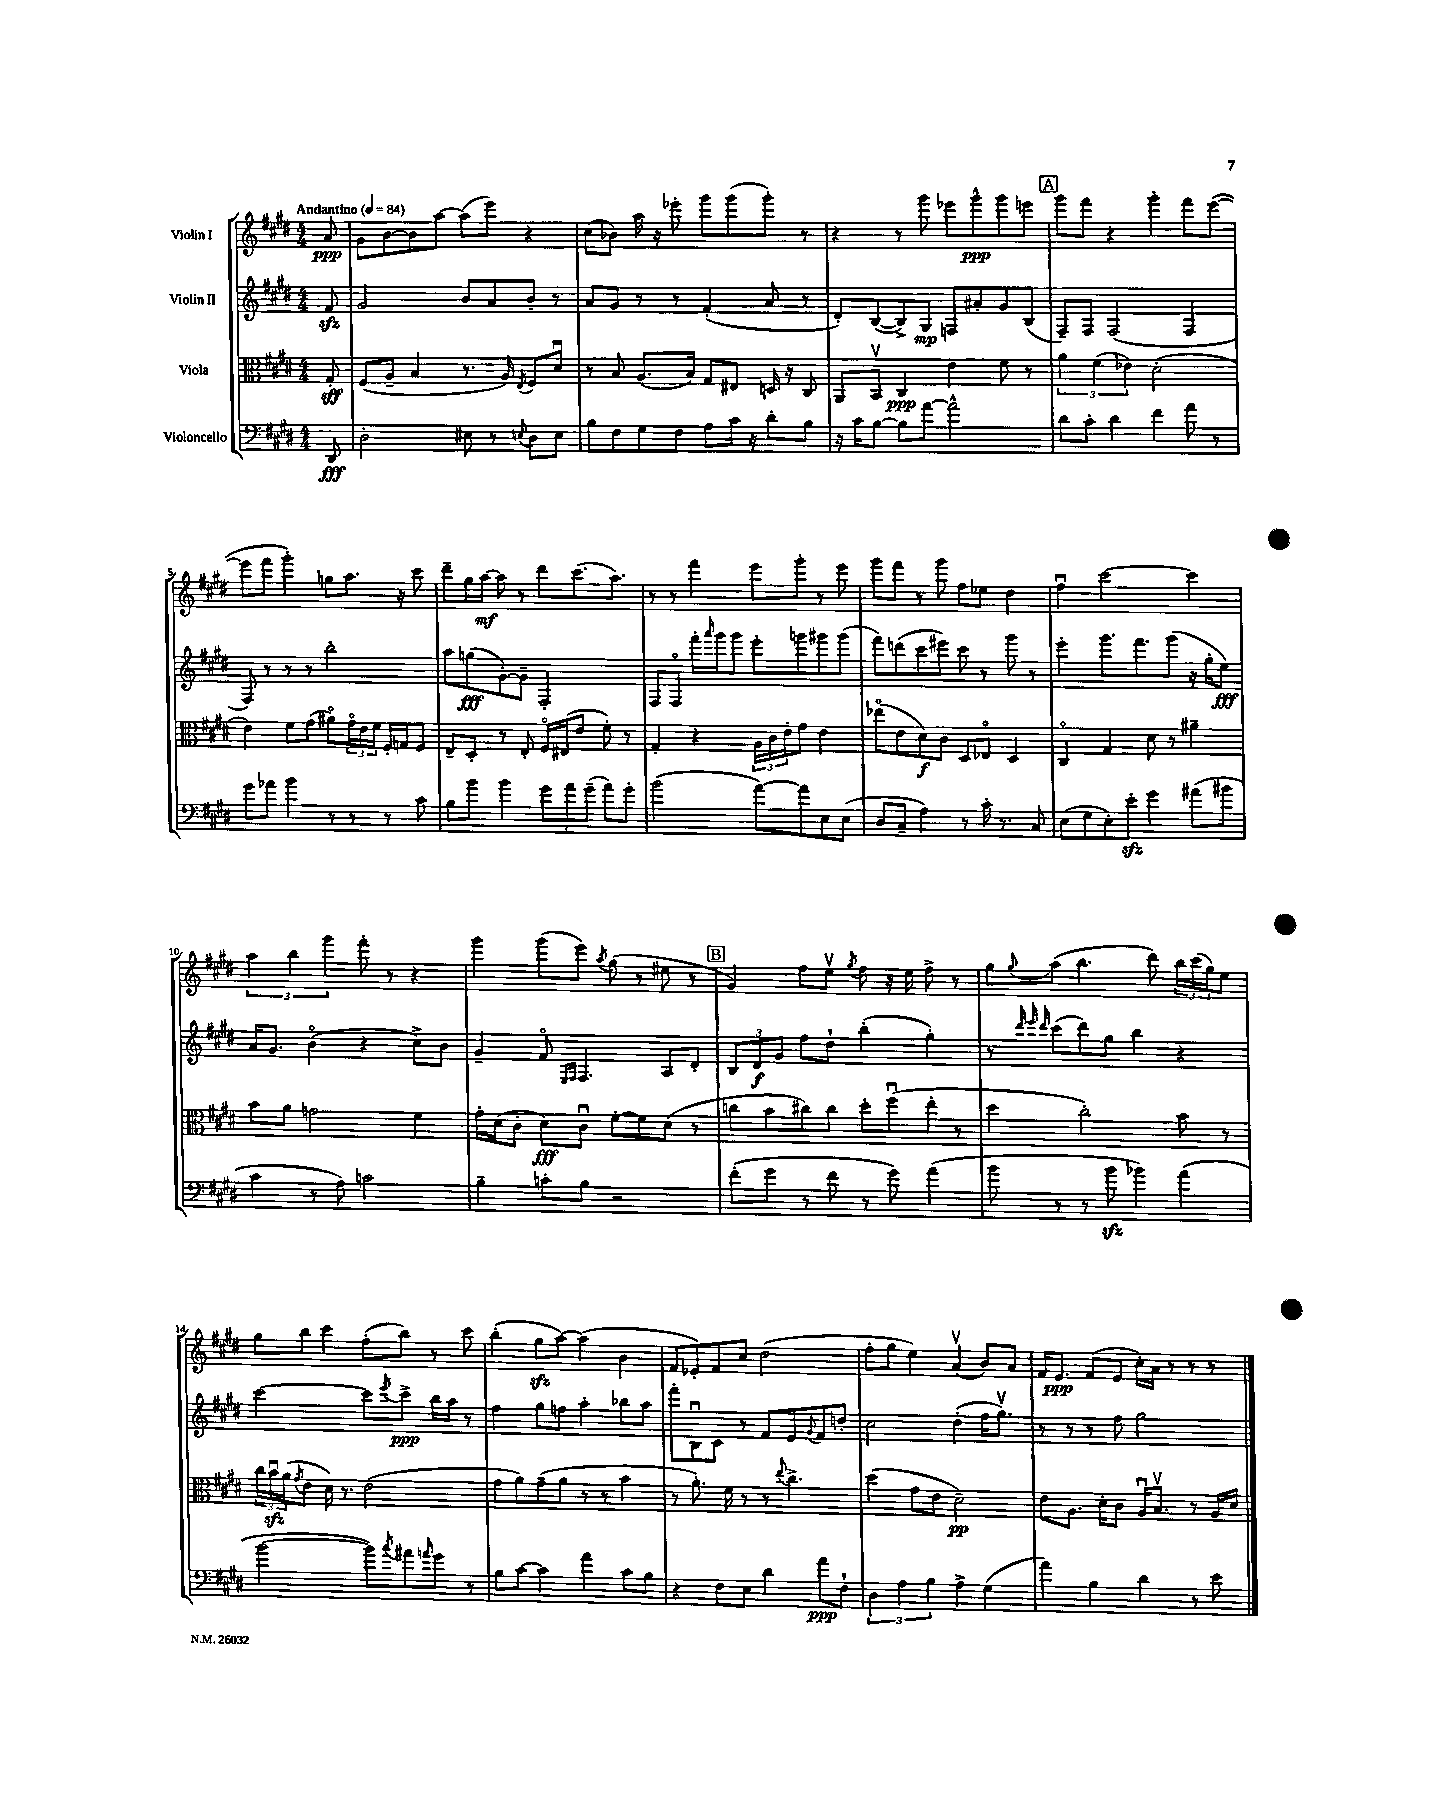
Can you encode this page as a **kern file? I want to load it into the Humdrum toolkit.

**kern	**dynam	**kern	**dynam	**kern	**dynam	**kern	**dynam
*part4	*part4	*part3	*part3	*part2	*part2	*part1	*part1
*staff4	*staff4	*staff3	*staff3	*staff2	*staff2	*staff1	*staff1
*I"Violoncello	*	*I"Viola	*	*I"Violin II	*	*I"Violin I	*
*clefF4	*	*clefC3	*	*clefG2	*	*clefG2	*
*k[f#c#g#d#]	*	*k[f#c#g#d#]	*	*k[f#c#g#d#]	*	*k[f#c#g#d#]	*
*M4/4	*	*M4/4	*	*M4/4	*	*M4/4	*
*MM84	*	*MM84	*	*MM84	*	*MM84	*
=	=	=	=	=	=	=	=
!	!	!	!	!	!	!LO:TX:a:B:t=Andantino	!
8DD#/	fff	8G#'/	sff	8f#zz/	.	8a/	ppp
=1	=1	=1	=1	=1	=1	=1	=1
2D#'\	.	(8F#/L	.	2g#/	.	8g#\L	.
.	.	8A~/J	.	.	.	[8b\	.
.	.	4B/	.	.	.	8b\]	.
.	.	.	.	.	.	[8aa\J	.
8E#X\	.	8.r	.	8b/L	.	(8aa\L]	.
8r	.	.	.	8a/	.	8eee\J)	.
.	.	16A/)	.	.	.	.	.
8qqEn/	.	8qE/	.	.	.	.	.
8D#\L	.	8F#/L	.	8b'/J	.	4r	.
8E\J	.	8d#u/J	.	8r	.	.	.
=2	=2	=2	=2	=2	=2	=2	=2
8B\L	.	8r	.	8a/L	.	(8cc#\L	.
8F#\	.	8B/	.	8g#/J	.	8b-X\J)	.
8G#\	.	(8.A/L	.	8r	.	16aa\	.
.	.	.	.	.	.	16r	.
8F#\J	.	.	.	8r	.	8eee-X'\	.
.	.	16B/Jk)	.	.	.	.	.
8A\L	.	8G#/L	.	(4f#'/	.	8ggg#\L	.
16c#\Jk	.	8E#X/J	.	.	.	(8ggg#\	.
16r	.	.	.	.	.	.	.
8d#'\L	.	16Dn/	.	8a/	.	8ggg#'\J)	.
.	.	16r	.	.	.	.	.
8B\J	.	8C#/	.	8r	.	8r	.
=3	=3	=3	=3	=3	=3	=3	=3
16r	.	8AA/L	.	8d#'/L)	.	4r	.
16c#\KL	.	.	.	.	.	.	.
[8B\J	.	8BBv/J	.	([8B/	.	.	.
8B\L]	.	4C#/	ppp	8B^/])	.	8r	.
[8a\J	.	.	.	8G#/J	mp	8ggg#\	.
2a^^\]	.	4e\	.	8Fn/L	.	8eee-X\L	.
.	.	.	.	8a#X'/	.	8ggg#^^\	ppp
.	.	8f#\	.	8g#/	.	8ggg#\	.
.	.	8r	.	(8B/J	.	8eeen\J	.
!!LO:REH:place=s1:t=A
=4	=4	=4	=4	=4	=4	=4	=4
8d#\L	.	6a\	.	8F#~/L)	.	8ggg#\L	.
8c#'\J	.	.	.	8F#/J	.	8fff#\J	.
.	.	(6f#\	.	.	.	.	.
4d#\	.	.	.	(2F#/	.	4r	.
.	.	6e-X\)	.	.	.	.	.
4f#\	.	(2d#'\	.	.	.	4ggg#'\	.
8a\	.	.	.	4F#/	.	8fff#\L	.
8r	.	.	.	.	.	([8eee\J	.
!!LO:LB:g=z
=5	=5	=5	=5	=5	=5	=5	=5
8g#\L	.	4e\)	.	8F#/)	.	8eee\L]	.
8a-X\J	.	.	.	8r	.	8fff#\J	.
4b\	.	8f#\L	.	8r	.	4ggg#'\)	.
.	.	(8g#\J	.	8r	.	.	.
8r	.	8a#X\L)	.	2bb'\	.	8ggn\L	.
8r	.	24g#\L	.	.	.	8.aa\J	.
.	.	24e\	.	.	.	.	.
.	.	24f#\JJ	.	.	.	.	.
8r	.	16F#'/LL	.	.	.	.	.
.	.	16Gn/J	.	.	.	16r	.
8c#\	.	8F#/J	.	.	.	8ccc#\	.
=6	=6	=6	=6	=6	=6	=6	=6
8B\L	.	8E~/L	.	8aa\L	.	8ddd#~\L	.
8b\J	.	8D#'/J	.	(8ggn\	fff	16gg#\L	.
.	.	.	.	.	.	[16aa\JJ	mf
4b\	.	8r	.	[8g#'\)	.	8aa\]	.
.	.	8E'/	.	8g#~\J]	.	8r	.
12g#\L	.	16F#/LL	.	2F#'/	.	8ddd#\L	.
.	.	(16E#X/J	.	.	.	.	.
12a\	.	.	.	.	.	.	.
.	.	8e/J	.	.	.	(8.ccc#\	.
(12g#~\J	.	.	.	.	.	.	.
8a\L)	.	8f#'\)	.	.	.	.	.
.	.	.	.	.	.	8.aa\J)	.
8g#'\J	.	8r	.	.	.	.	.
=7	=7	=7	=7	=7	=7	=7	=7
(2b\	.	4G#'/	.	8F#/L	.	8r	.
.	.	.	.	8F#/J	.	8r	.
.	.	4r	.	16fff#'\LL	.	4fff#\	.
.	.	.	.	16qqaaa/	.	.	.
.	.	.	.	16ggg#\J	.	.	.
.	.	.	.	8ggg#\J	.	.	.
[8a\L)	.	24A\LL	.	8eee'\L	.	8eee\L	.
.	.	24c#\	.	.	.	.	.
.	.	24e'\J	.	.	.	.	.
8a\]	.	8g#\J	.	8gggn\	.	8ggg#'\J	.
8E\	.	4e\	.	8ggg#X\	.	8r	.
(8E\J	.	.	.	(8ggg#\J	.	8eee\	.
=8	=8	=8	=8	=8	=8	=8	=8
8D#/L	.	(8ee-X\L	.	8fff#\L)	.	8ggg#\L	.
8C#~/J	.	8e\	.	(8dddn\	.	8fff#\J	.
4A\)	.	8d#\)	f	8ccc#\	.	8r	.
.	.	8c#\J	.	8eee#X\J)	.	8ggg#\	.
8r	.	8D#/L	.	8ccc#\	.	8ff#\L	.
16c#'\	.	8E-X/J	.	8r	.	8ee-X\J	.
8.r	.	.	.	.	.	.	.
.	.	4D#/	.	8ggg#\	.	4dd#\	.
8C#/	.	.	.	8r	.	.	.
=9	=9	=9	=9	=9	=9	=9	=9
(8E\L	.	4C#/	.	4eee'\	.	4ff#u\	.
8G#\	.	.	.	.	.	.	.
8E'\)	.	4G#/	.	8.ggg#\L	.	[2ccc#\	.
8ezz'\J	.	.	.	.	.	.	.
.	.	.	.	8.fff#\	.	.	.
4g#\	.	8d#\	.	.	.	.	.
.	.	8r	.	(8ggg#\J	.	.	.
(8a#X\L	.	4a#X~\	.	16r	.	4ccc#\]	.
.	.	.	.	16gg#'\KL	.	.	.
8b#X\J	.	.	.	8ee\J)	fff	.	.
!!LO:LB:g=z
=10	=10	=10	=10	=10	=10	=10	=10
4c#\	.	8b\L	.	16a/KL	.	6aa\	.
.	.	.	.	8.g#/J	.	.	.
.	.	8a\J	.	.	.	.	.
.	.	.	.	.	.	6bb\	.
8r	.	2gn\	.	(4b\	.	.	.
.	.	.	.	.	.	6ggg#\	.
8A\)	.	.	.	.	.	.	.
2cn\	.	.	.	4r	.	8fff#'\	.
.	.	.	.	.	.	8r	.
.	.	4f#\	.	8cc#^\L)	.	4r	.
.	.	.	.	8b\J	.	.	.
=11	=11	=11	=11	=11	=11	=11	=11
4B~\	.	16g#'\LL	.	4g#~/	.	4ggg#\	.
.	.	(16d#\J	.	.	.	.	.
.	.	8c#'\J	.	.	.	.	.
8cn'\L	.	8d#\L)	fff	8f#/	.	(8ggg#\L	.
.	.	.	.	16qqE/LL	.	.	.
.	.	.	.	16qqF#/JJ	.	.	.
8B\J	.	8c#u\J	.	4.F#/	.	8eee\J)	.
.	.	.	.	.	.	8qaa/	.
2r	.	[8f#'\L	.	.	.	(8gg#\	.
.	.	8f#\]	.	.	.	8r	.
.	.	(8d#\J	.	8A/L	.	8ee#X\	.
.	.	8r	.	8d#'/J	.	8r	.
!!LO:REH:place=s1:t=B
=12	=12	=12	=12	=12	=12	=12	=12
(8f#'\L	.	8ccn\L	.	12B/L	.	4g#/)	.
.	.	.	.	12d#/	f	.	.
8g#\J	.	8b\	.	.	.	.	.
.	.	.	.	12g#/J	.	.	.
8r	.	8cc#X\)	.	8ff#\L	.	8ff#\L	.
8f#\	.	8cc#\J	.	8dd#`\J	.	8eev\J	.
.	.	.	.	.	.	8qgg#/	.
8r	.	8dd#'\L	.	(4bb'\	.	8ff#\	.
8g#\)	.	(8ff#u\	.	.	.	16r	.
.	.	.	.	.	.	16ee\	.
(4a\	.	8ee'\J	.	4gg#'\)	.	8ff#^\	.
.	.	8r	.	.	.	8r	.
=13	=13	=13	=13	=13	=13	=13	=13
8b\	.	4dd#\	.	8r	.	8gg#\L	.
.	.	.	.	32qqddd#/	.	.	.
.	.	.	.	32qqeee/	.	.	.
.	.	.	.	32qqddd#/	.	8qqgg#/	.
8r	.	.	.	(8ccc#\L	.	(8aa\J	.
8r	.	2cc#'\)	.	8ddd#\)	.	4.bb\	.
8bzz\	.	.	.	8gg#\J	.	.	.
4b-X\)	.	.	.	4bb\	.	.	.
.	.	.	.	.	.	8ddd#\)	.
(4a\	.	8b\	.	4r	.	24bb\LL	.
.	.	.	.	.	.	(24ccc#\	.
.	.	.	.	.	.	24gg#\J)	.
.	.	8r	.	.	.	8ee\J	.
!!LO:LB:g=z
=14	=14	=14	=14	=14	=14	=14	=14
[2b\	.	24cc#\LL	.	[2ccc#\	.	8gg#\L	.
.	.	24bzzu\	.	.	.	.	.
.	.	(24a\J	.	.	.	.	.
.	.	8qg#/	.	.	.	.	.
.	.	8e\J	.	.	.	8bb\J	.
.	.	16d#\)	.	.	.	4ccc#\	.
.	.	8.r	.	.	.	.	.
8b\L])	.	(2e\	.	8ccc#\L]	.	(8ff#'\L	.
8qcc#/	.	.	.	8qeee/	.	.	.
8a#X\	.	.	.	8ccc#^\J	ppp	8bb\J)	.
16qqan/	.	.	.	.	.	.	.
8g#\J	.	.	.	16bb\LL	.	8r	.
.	.	.	.	16aa\JJ	.	.	.
8r	.	.	.	8r	.	8ccc#\	.
=15	=15	=15	=15	=15	=15	=15	=15
8B\L	.	8g#\L	.	4ff#\	.	(4bb'\	.
[8c#\J	.	8a\)	.	.	.	.	.
4c#\]	.	(8g#~\	.	8gg#\L	.	8gg#zz\L	.
.	.	8a\J	.	8ffn\J	.	[8aa\J)	.
4a\	.	8r	.	4aa'\	.	(4aa\]	.
.	.	8r	.	.	.	.	.
8c#\L	.	4b\	.	8bb-X\L	.	4b\	.
8B\J	.	.	.	8aa\J	.	.	.
=16	=16	=16	=16	=16	=16	=16	=16
4r	.	8r	.	8fff#'\L	.	8f#/L	.
.	.	8.a'\)	.	8Bu\	.	8e-X'/)	.
8F#\L	.	.	.	8c#\J	.	8f#/	.
.	.	16f#\	.	.	.	.	.
8E\J	.	8r	.	8r	.	8cc#/J	.
4d#\	.	8r	.	8f#/L	.	(2dd#\	.
.	.	8qqee/	.	.	.	.	.
.	.	4.cc#^\	.	8e/	.	.	.
.	.	.	.	8qqg#/	.	.	.
8a\L	ppp	.	.	8f#/	.	.	.
8F#`\J	.	.	.	8ddn'/J	.	.	.
=17	=17	=17	=17	=17	=17	=17	=17
6D#\	.	(4dd#\	.	2cc#\	.	8ff#'\L	.
.	.	.	.	.	.	8gg#\J	.
6A\	.	.	.	.	.	.	.
.	.	8g#\L	.	.	.	4ee\)	.
6B\	.	.	.	.	.	.	.
.	.	8e\J	.	.	.	.	.
4A^\	.	2d#~\)	pp	(4dd#'\	.	(4av/	.
(4G#\	.	.	.	16ff#\KL	.	8b/L)	.
.	.	.	.	8.gg#v\J)	.	.	.
.	.	.	.	.	.	8a/J	.
=18	=18	=18	=18	=18	=18	=18	=18
4a\)	.	8e\L	.	8r	.	16f#/KL	.
.	.	.	.	.	.	8.e/J	ppp
.	.	8.A\J	.	8r	.	.	.
4B\	.	.	.	8r	.	(8f#/L	.
.	.	16d#'\KL	.	.	.	.	.
.	.	8c#\J	.	8ff#\	.	8e/J	.
4d#\	.	16Au/KL	.	2gg#\	.	16cc#'\LL)	.
.	.	8.Bv/J	.	.	.	16a\JJ	.
.	.	.	.	.	.	8r	.
8r	.	8r	.	.	.	8r	.
8e\	.	16A/LL	.	.	.	8r	.
.	.	16d#/JJ	.	.	.	.	.
==	==	==	==	==	==	==	==
*-	*-	*-	*-	*-	*-	*-	*-
